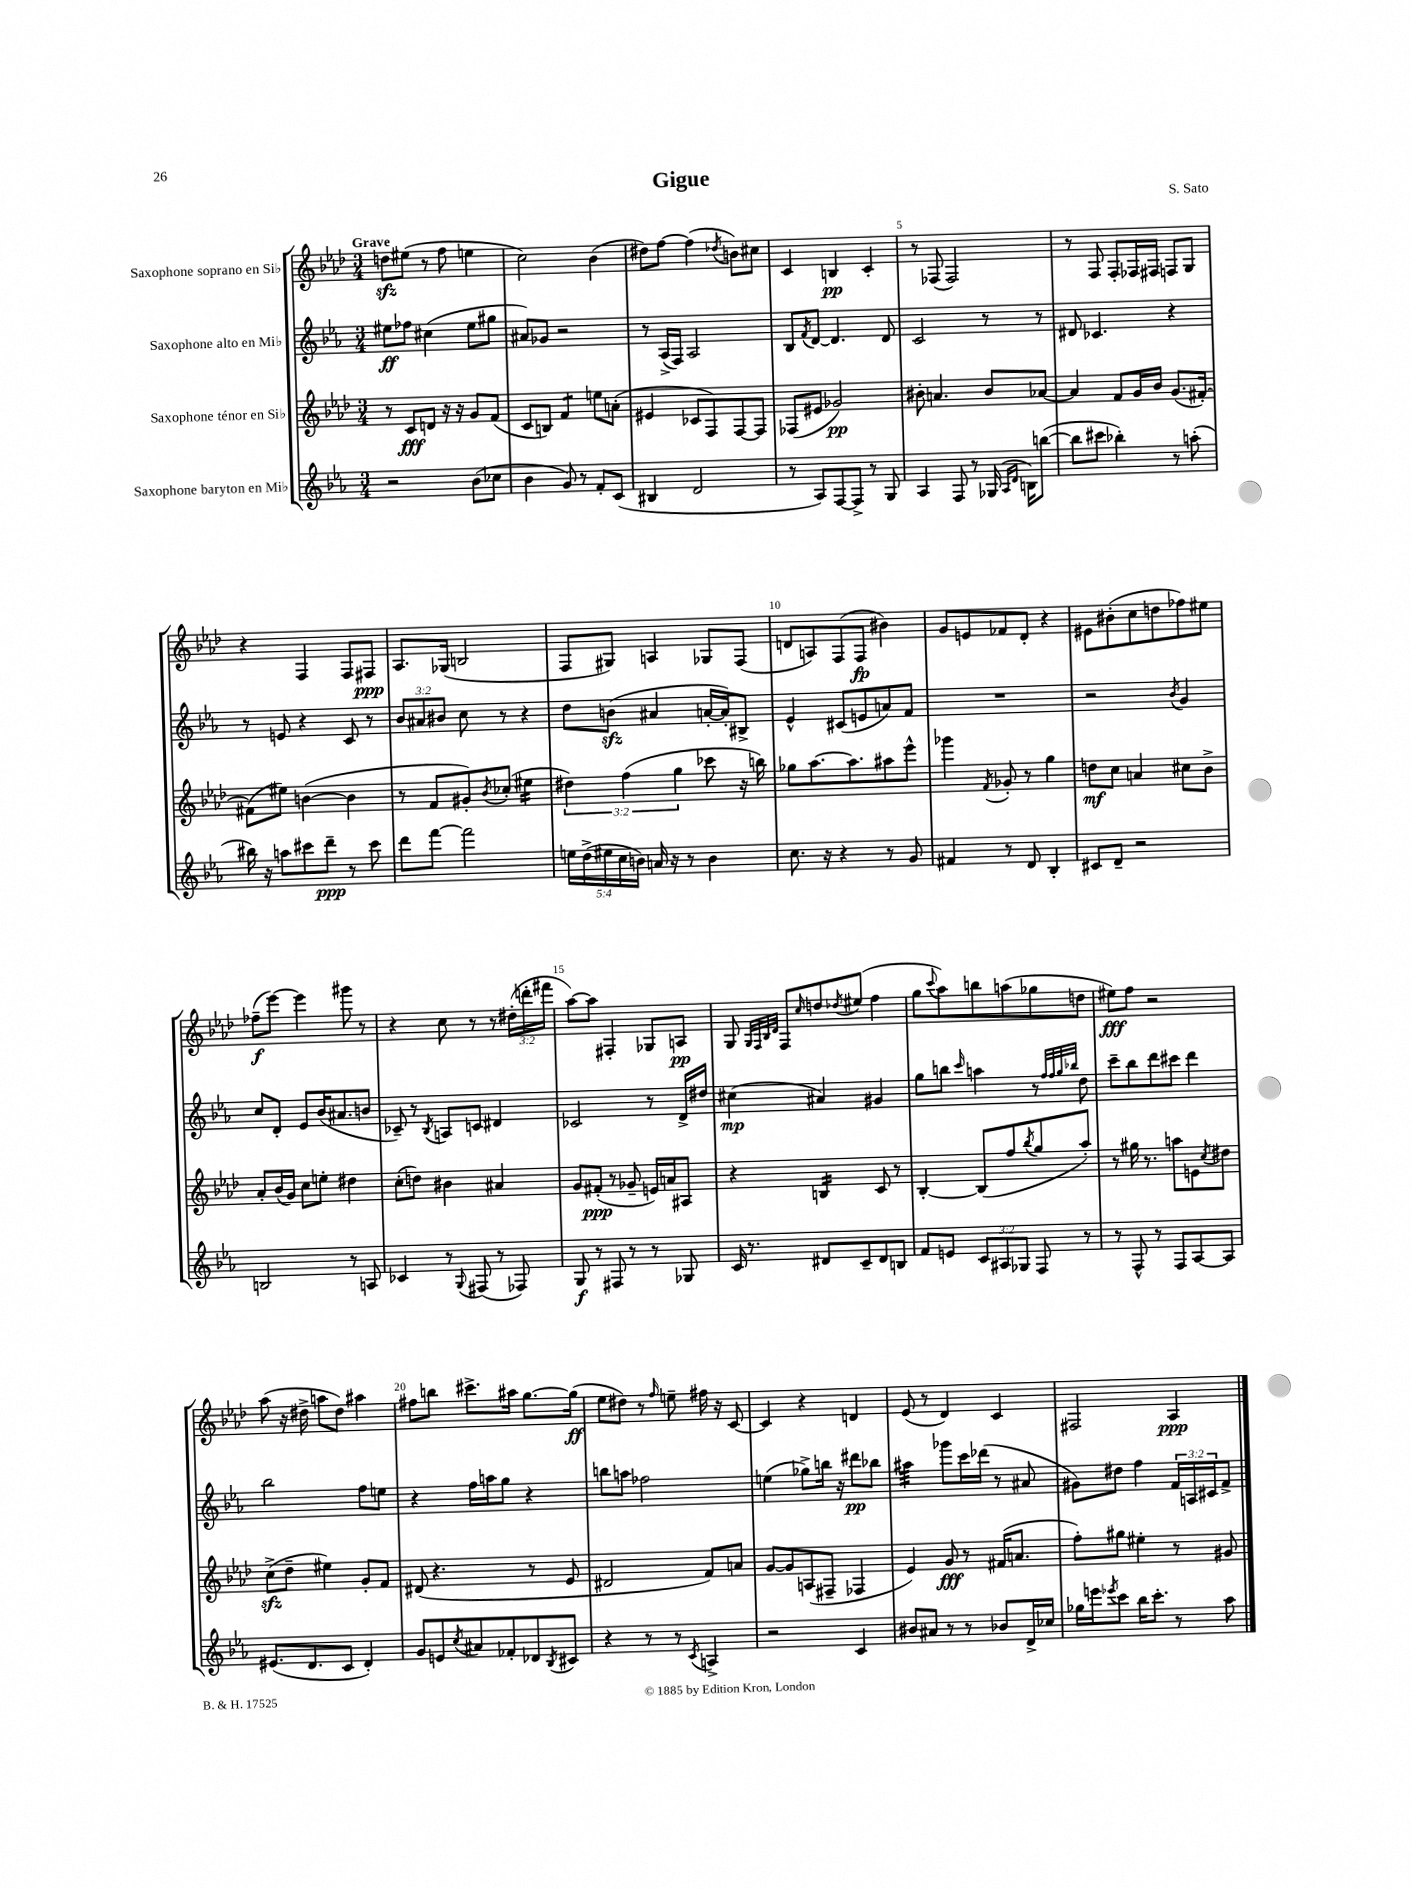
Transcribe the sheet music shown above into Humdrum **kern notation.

**kern	**kern	**kern	**kern
*staff4	*staff3	*staff2	*staff1
*clefG2	*clefG2	*clefG2	*clefG2
*k[b-e-a-]	*k[b-e-a-d-]	*k[b-e-a-]	*k[b-e-a-d-]
*M3/4	*M3/4	*M3/4	*M3/4
2r	8r	8ee#	8dd
.	8c	8ff-	(8ee#
.	8d	(4cc#	8r
.	16r	.	8ff
.	16r	.	.
(8b-	8g	8ee#	4ee
8cc-	(8f	8gg#	.
=	=	=	=
4b-	8c	8a#)	2cc)
.	8B)	8g-	.
8g)	4f	2r	.
8r	.	.	.
8f'	8ee	.	(4b-
(8c	(8a'	.	.
=	=	=	=
4B#	4e#	8r	8dd#)
.	.	(16A-^	[8ff
.	.	16F)	.
2d	8c-	2A-	(4ff]
.	8F)	.	.
.	.	.	8qdd-
.	[8F	.	8b)
.	8F]	.	8cc#
=	=	=	=
8r	(8F-	8B-	4c
.	.	8qf	.
8A-)	8e#	[8d	.
[8F	2g-)	4.d]	4B
8F^]	.	.	.
8r	.	.	4c'
8G	.	8d	.
=	=	=	=
4A-	8b#'	2c	8r
.	4.a	.	(8F-
8F	.	.	2F-)
8r	.	.	.
(16G-	8b#	8r	.
16qqA-	.	.	.
16qqd	.	.	.
16B)	.	.	.
([8bb	[8a-	8r	.
=	=	=	=
8bb]	4a-]	8d#	8r
8ccc#	.	4.c-	8F
4bb-')	8f	.	8F'
.	16g	.	16F-
.	16b-	.	16F#
8r	(8.g	4r	8F
(8aa'	.	.	8G
.	[16f#')	.	.
=	=	=	=
16bb#)	(8f#]	8r	4r
16r	.	.	.
8aa	8ee#)	8e	.
8ccc#	([4b	4r	4F
8ddd~	.	.	.
8r	4b]	8c	8F
8ccc#	.	8r	8F#
=	=	=	=
8ddd	8r	12b-	8.A-
.	.	12a#	.
[8fff	8f	.	.
.	.	12b#	.
.	.	.	(16G-
2fff]	8g#')	8cc	2B
.	8qb-	.	.
.	(8cc-'	8r	.
.	4ee#	4r	.
=	=	=	=
20ee	6dd#)	8dd	8F
(20dd^	.	.	.
20ee#	.	.	.
.	.	(8b	8G#)
20cc	.	.	.
.	(6ff	.	.
20b)	.	.	.
16a	.	4a#	4A
16r	.	.	.
.	6gg	.	.
8r	.	.	.
4b	8ccc-	[16a'	8G-
.	.	16a'])	.
.	16r	8B#^	(8F
.	16bb)	.	.
=	=	=	=
8.cc	8gg-	4e-^^	8d
.	[8.aa-	.	8A)
16r	.	.	.
4r	.	(8c#	(8F
.	8.aa-]	.	.
.	.	8e	8F
8r	8aa#	8a)	4b#)
8g	8eee-^^	8f	.
=	=	=	=
4f#	4ggg-	2.r	8g
.	.	.	8e
.	8qf	.	.
8r	8g-'	.	8f-
8d	8r	.	8d-'
4B-'	4gg	.	4r
=	=	=	=
8c#	8dd	2r	8e#
8d~	8cc	.	(8b#'
2r	4a	.	8cc
.	.	.	8dd
.	.	8qb-	.
.	8cc#	4g	8ff-)
.	8b-^	.	8ee#
=	=	=	=
2B	8a-'	8cc	(8ff-~
.	(16b-	8d'	[8eee-)
.	16g)	.	.
.	8cc	8e-	4eee-]
.	8ee'	(16b-	.
.	.	8.a#	.
8r	4dd#	.	8ggg#
8A	.	8b	8r
=	=	=	=
4c-	(8cc'	8c-~)	4r
.	8dd)	8r	.
.	.	8qB-	.
8r	4b#	8A	8cc
8qqG	.	.	.
(8F#	.	8c	8r
8r	4a#	4d#	8r
8F-)	.	.	(24dd#'
.	.	.	24ddd'
.	.	.	24fff#
=	=	=	=
8G	8g	2c-	[8aa-)
8r	(8f#'	.	8aa-]
8F#	8r	.	4F#'
8r	8g-~	.	.
8r	16e)	8r	8G-
.	16a	.	.
8G-	8A#	16d^	8A
.	.	16dd#	.
=	=	=	=
16c	4r	(4cc#	8G
8.r	.	.	.
.	.	.	32qqG
.	.	.	32qqF
.	.	.	32qqB-
.	.	.	32qqd-
.	.	.	8F
.	.	.	16qqcc
8d#	4B	4a#)	8dd
.	.	.	8qdd-
8c~	.	.	(8ee#
8d#	8c	4g#	4ff
8B	8r	.	.
=	=	=	=
8f	[4B-'	8gg	8gg
.	.	.	8qqccc
8e	.	8bb	8aa-)
.	.	16qqccc	.
12c	(8B-]	4aa	8bb
12A#	.	.	.
.	8ff	.	(8aa
12G-	.	.	.
.	8qbb-	.	.
8F	8gg	8r	8gg-
.	.	32qqff	.
.	.	32qqff	.
.	.	32qqgg	.
.	.	32qqbb-	.
8r	8aa-')	8dd	8dd
=	=	=	=
8r	8r	8ccc~	8ee#)
8F^^	16gg#	8bb-	8ff
.	8.r	.	.
8r	.	8ddd	2r
8F	8aa	8ccc#	.
[8A-	8e	4ddd	.
.	8qcc	.	.
8A-]	8dd#	.	.
=	=	=	=
(8.e#	(8cc^	2bb-	(8aa-
.	8dd-~	.	16r
8.d	.	.	16dd#^
.	4ee#)	.	8aa
8c	.	.	8dd#)
4d')	8g'	8ff	4aa#
.	8f	8ee	.
=	=	=	=
8g	(8d#	4r	8ff#
8e	4.r	.	8bb
8qcc	.	.	.
8a#	.	16ff	8.ccc#^
.	.	16aa	.
8f-'	.	8gg	.
.	.	.	16aa#
8d-	8r	4r	[8.gg
8qB-	.	.	.
8c#	8e-	.	.
.	.	.	(16gg]
=	=	=	=
4r	2d#	8bb	8ee-
.	.	8aa	8dd#)
8r	.	2ff-	8r
.	.	.	16qqff
8r	.	.	8ee~
8qc	.	.	.
4A^	8f)	.	16ff#
.	.	.	16r
.	8a	.	[8c
=	=	=	=
2r	[8g	(4ee	4c]
.	8g]	.	.
.	(8A	8gg-^)	4r
.	8F#~	16bb	.
.	.	16r	.
4c	4F-	8ddd#	4d
.	.	8bb-	.
=	=	=	=
8b#	4e-)	4aa#	(8e-
8a#	.	.	8r
8r	8g	8ggg-	4d-)
8r	8r	16ccc	.
.	.	(16ddd-	.
8b-	(16f#	8r	4c
.	8.a	.	.
16d^	.	8a#	.
16cc-	.	.	.
=	=	=	=
16gg-	8ff')	8g#)	2F#
16eee	.	.	.
8qeee-	.	.	.
8ccc	8gg#	8dd#	.
16bb-	4ee#'	4ff	.
8.ccc'	.	.	.
8r	8r	24f	4A-
.	.	24A	.
.	.	24c#	.
8aa-	8g#	8f^	.
==	==	==	==
*-	*-	*-	*-
